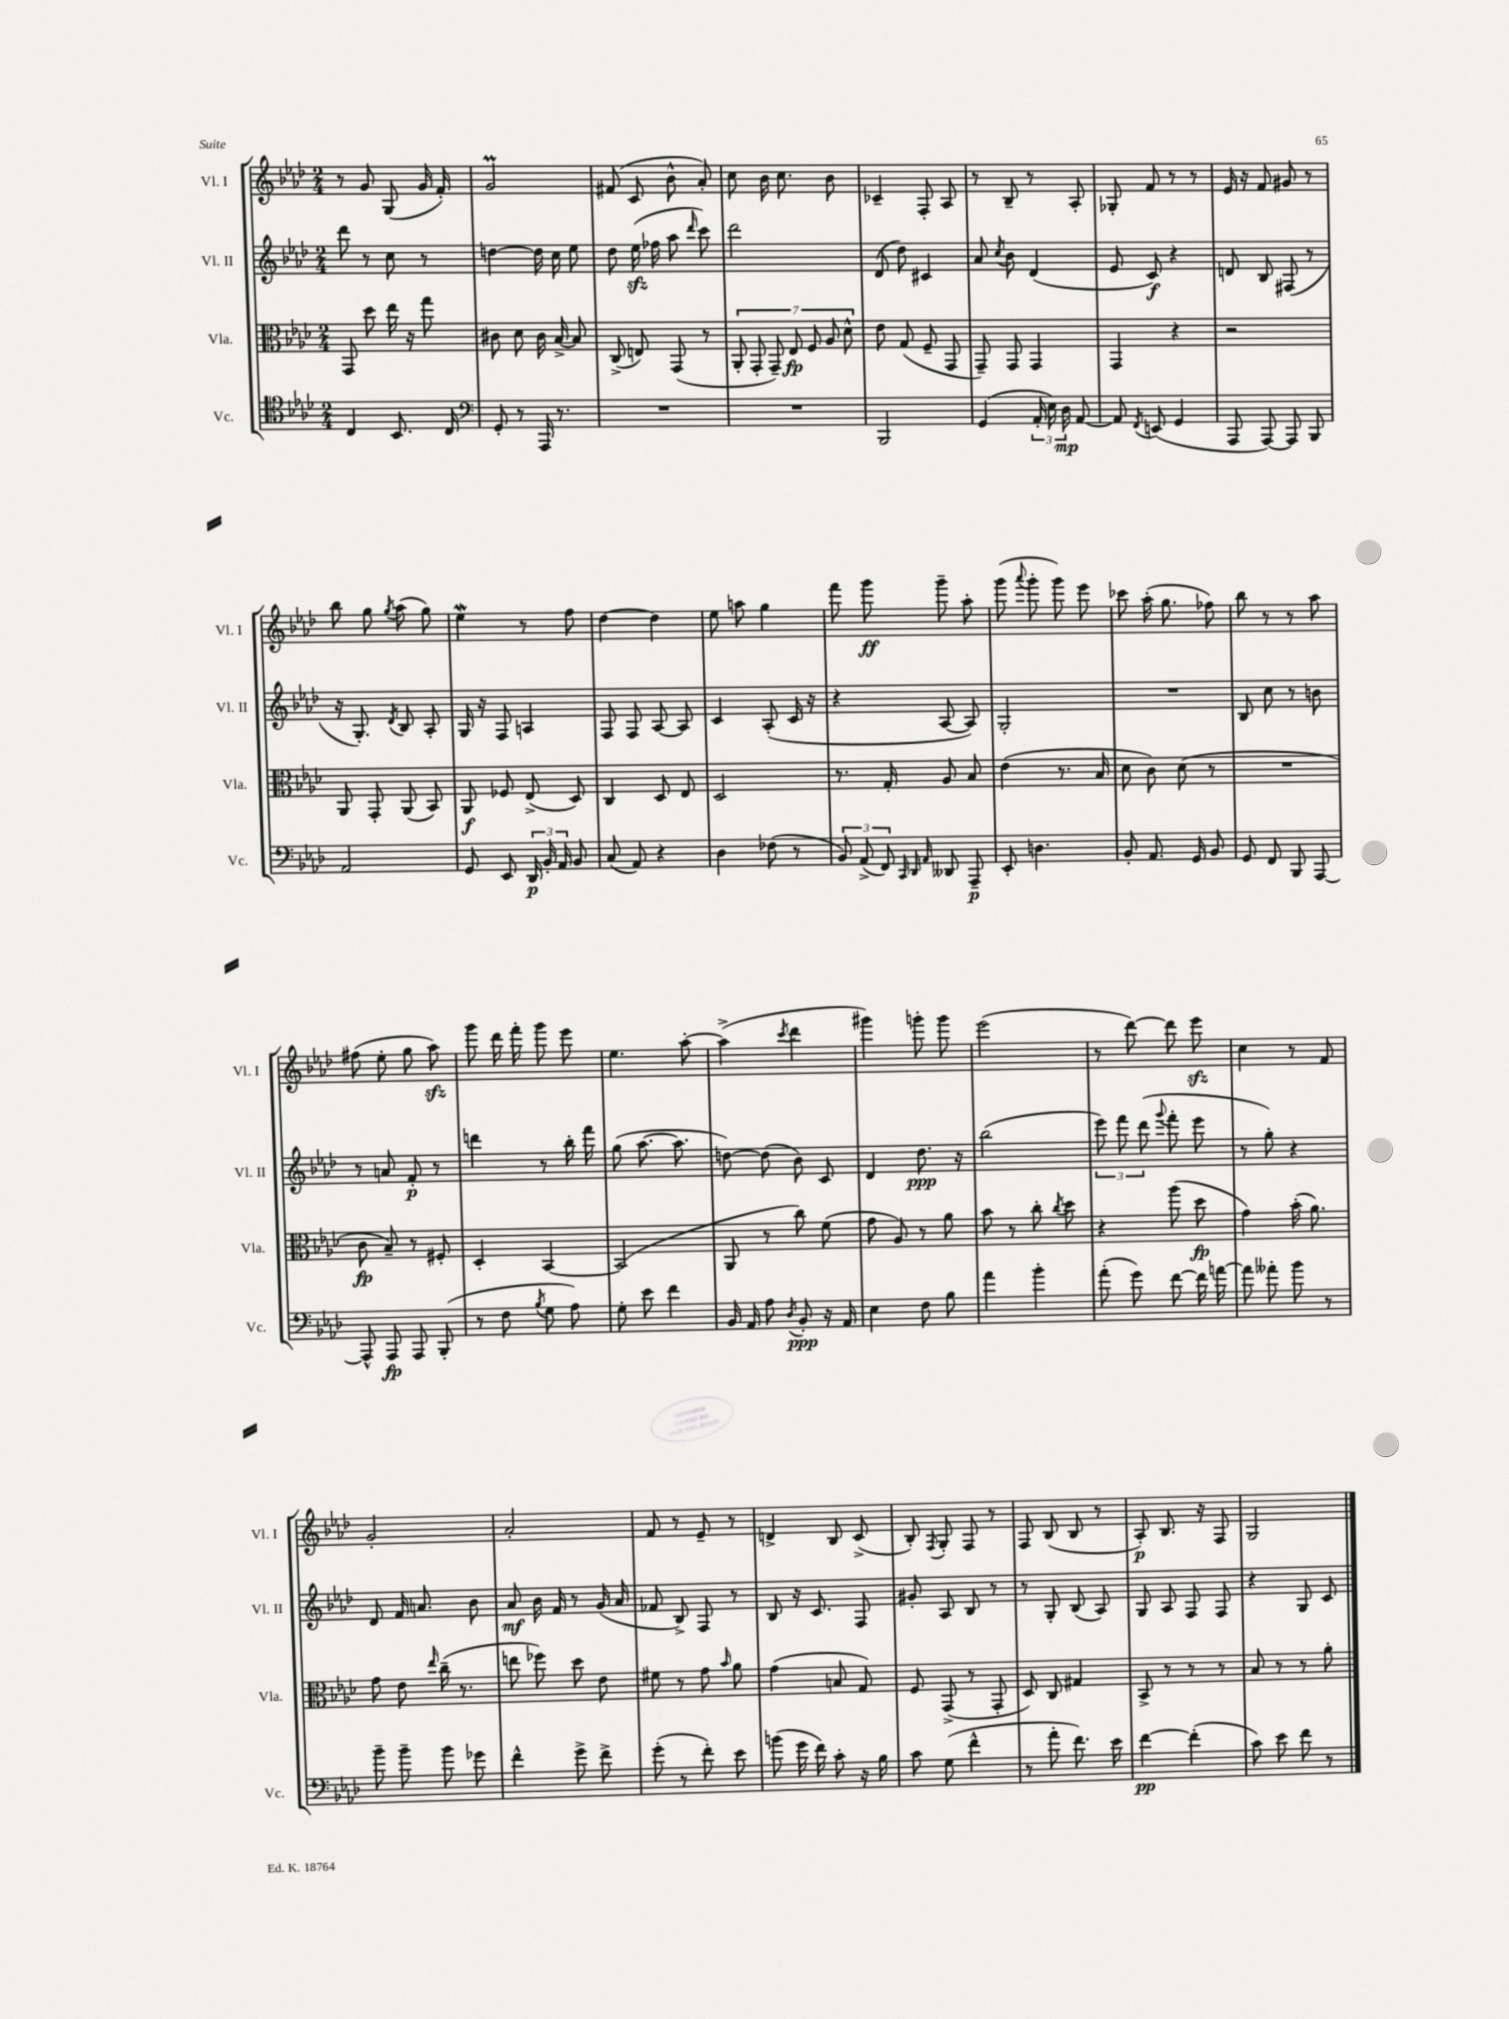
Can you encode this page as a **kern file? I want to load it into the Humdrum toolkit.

**kern	**kern	**kern	**kern
*staff4	*staff3	*staff2	*staff1
*clefC4	*clefC3	*clefG2	*clefG2
*k[b-e-a-d-]	*k[b-e-a-d-]	*k[b-e-a-d-]	*k[b-e-a-d-]
*M2/4	*M2/4	*M2/4	*M2/4
4C/	8GG/	8ddd-\	8r
.	8dd-\	8r	8g/
8.BB-/	16ee-\	8cc\	(8G/
.	16r	.	.
.	8gg\	8r	16g/
16C/	.	.	16f'/)
=	=	=	=
*clefF4	*	*	*
8GG'/	8c#\	[4dd\	2g/
8r	8d-\	.	.
16AAA-/	16c#\	16dd\]	.
8.r	[16B-^/	16cc\	.
.	8B-/]	8ee-\	.
=	=	=	=
2r	(8C^/	8dd-\	(8f#/
.	8E/)	(16ee-\	8c/
.	.	16ff-\	.
.	(8GG/	8aa-\	8b-^^\
.	.	16qqddd-/	.
.	8r	8ccc\)	8a-'/)
=	=	=	=
2r	14AA-'/	2ddd-\	8cc\
.	14GG'/	.	.
.	.	.	16b-\
.	14GG~/)	.	.
.	.	.	8.cc\
.	14E-/	.	.
.	14F/	.	.
.	14A-/	.	.
.	.	.	8b-\
.	14d-^^\	.	.
=	=	=	=
2BBB-/	8e-\	(8d-/	4c-~/
.	(8G/	8dd-\)	.
.	8F~/	4c#/	8F'/
.	8GG/	.	8A-/
=	=	=	=
(4GG/	8GG~/)	8a-/	8r
.	.	8qcc/	.
.	8GG/	8b-\	8B-~/
24AA-'/	4GG/	(4d-/	8r
24E-\)	.	.	.
24D-\	.	.	.
[8AA-/	.	.	8A-'/
=	=	=	=
8AA-/]	4GG/	8e-/	8G-'/
8qFF/	.	.	.
(8EE/	.	8c/)	8f/
4GG/	4r	4r	8r
.	.	.	8r
=	=	=	=
8AAA-/	2r	8d/	16e-/
.	.	.	16r
[8AAA-/)	.	8B-/	8f/
8AAA-/]	.	(8F#/	8g#/
8BBB-/	.	8r	8r
=	=	=	=
2AA-/	8AA-/	16r	8bb-\
.	.	8.G'/)	.
.	8GG'/	.	8gg\
.	.	8qd-/	8qgg/
.	(8AA-/	8B-/	(8aa-\
.	8BB-/)	8A-'/	8gg\)
=	=	=	=
8GG/	8AA-/	16G/	4ee-\
.	.	16r	.
8EE-/	8F-/	8F/	.
24DD-/	(8E-^/	4A/	8r
24BB-'/	.	.	.
24AA-/	.	.	.
8BB-/	8D-/)	.	8ff\
=	=	=	=
(8C/	4C/	8F/	[4dd-\
8AA-/)	.	8F/	.
4r	8D-/	[8A-/	4dd-\]
.	8E-/	8A-/]	.
=	=	=	=
4D-\	2D-/	4c/	8ee-\
.	.	.	8aa\
(8F-\	.	(8A-'/	4gg\
8r	.	16c/	.
.	.	16r	.
=	=	=	=
12BB-/)	8.r	4r	8fff\
(12AA-^/	.	.	.
.	.	.	8ggg\
12FF/)	.	.	.
.	16G'/	.	.
32qqCC/	.	.	.
32qqDD-/	.	.	.
32qqAA-/	.	.	.
8DD--/	8A-/	[8A-/	8ggg~\
8AAA-~/	8B-/	8A-/])	8aa-'\
=	=	=	=
8EE-'/	(4e-\	2G'/	(8ggg\
.	.	.	8qqaaa-/
4.D\	.	.	8ggg'\
.	8.r	.	8ggg\)
.	.	.	8eee-\
.	16B-/	.	.
=	=	=	=
8BB-'/	8d-\	2r	8ccc-\
8.AA-/	8c\)	.	(16aa-'\
.	.	.	8.gg\
.	(8d-\	.	.
16GG/	.	.	.
8BB-/	8r	.	8ff-\)
=	=	=	=
8GG/	2r	8B-/	8bb-\
8FF/	.	8cc\	8r
8BBB-/	.	8r	8r
[8AAA-/	.	8b\	8aa-\
=	=	=	=
8AAA-^^/]	8c\	8r	(8ff#\
8AAA-/	8B-~/)	8a/	8ee-'\
8AAA-/	8r	8f'/	8gg\
(8BBB-'/	8F#'/	8r	8aa-\)
=	=	=	=
8r	4D-'/	4ddd\	8ggg\
8F\	.	.	16ddd-\
.	.	.	16fff'\
8qB-/	.	.	.
8G\	[4BB-/	8r	8ggg\
8A-\)	.	16bb-'\	8eee-\
.	.	16fff\	.
=	=	=	=
8G'\	(2BB-/]	(8gg\	4.ee-\
8e-\	.	[8.aa-\	.
4f\	.	.	.
.	.	8.aa-\]	.
.	.	.	[8aa-'\
=	=	=	=
16BB-/	8AA-/	[8dd\)	(4aa-^\]
16AA-/	.	.	.
8A-\	8r	(8dd\]	.
8qD-/	.	.	8qccc/
8BB-'/	8cc\)	8b-\)	4ddd-\
16r	(8f\	8c/	.
16AA-/	.	.	.
=	=	=	=
4E-\	8g\	4d-/	4ggg#\)
.	8A-/)	.	.
8F\	8r	8.dd-\	8ggg'\
8B-\	8a-\	.	8ggg\
.	.	16r	.
=	=	=	=
4a-\	8b-\	(2bb-\	(2eee-\
.	8r	.	.
4b-'\	8cc'\	.	.
.	8qcc/	.	.
.	8dd-\	.	.
=	=	=	=
(8a-'\	4r	12eee-\)	8r
.	.	12fff\	.
8g\)	.	.	[8ddd-\)
.	.	(12ddd-\	.
.	.	8qqggg/	.
[8f\	(8aa-\	8fff'\	8ddd-\]
16f\]	8dd-\	8eee-\	8eee-\
[16a\	.	.	.
=	=	=	=
8a\]	4g\)	8r	4cc\
8a--'\	.	8gg'\)	.
8b-\	(16b-'\	4r	8r
.	8.a-\)	.	.
8r	.	.	8f/
=	=	=	=
8b-~\	8g\	8d-/	2g'/
8b-~\	8e-\	16f/	.
.	.	8.a/	.
.	16qqee-/	.	.
8b-\	(16cc~\	.	.
.	8.r	.	.
8g-\	.	8b-\	.
=	=	=	=
4f^^\	8ee\	8a-/	2a-'/
.	8ff-\)	16b-\	.
.	.	16f/	.
8g^\	8dd-\	8r	.
8f^\	8e-\	(16g/	.
.	.	16a-/	.
=	=	=	=
(8g'\	8f#\	8f-/	8f/
8r	8r	8B-^/)	8r
8f'\)	8g\	8F/	8e-~/
.	16qqb-/	.	.
8e-\	8a-\	8r	8r
=	=	=	=
(8b\	(4g\	8B-/	4d^/
16g\	.	16r	.
16f\)	.	8.c/	.
8c'\	8B/	.	8B-/
16r	8G/)	8F/	(8c^/
16B-\	.	.	.
=	=	=	=
8c\	8F/	8g#'/	8B-'/)
.	.	.	8qF/
(8G\	(8GG^/	8A-/	8G'/
4f^^\	8r	8B-/	8F/
.	8GG'/	8r	8r
=	=	=	=
8r	8D-/)	8r	8F/
8a-'\	8C/	8G'/	(8B-/
8.f\)	4G#/	(8B-/	8B-/
.	.	8A-/)	8r
16e-\	.	.	.
=	=	=	=
[4f\	8BB-^/	8G/	8A-'/)
.	8r	8A-/	8.B-/
(4f'\]	8r	8F/	.
.	.	.	16r
.	8r	8F/	8F/
=	=	=	=
8c\)	8B-/	4r	2G/
8e-\	8r	.	.
8f\	8r	8G/	.
8r	8a-'\	8c/	.
==	==	==	==
*-	*-	*-	*-
